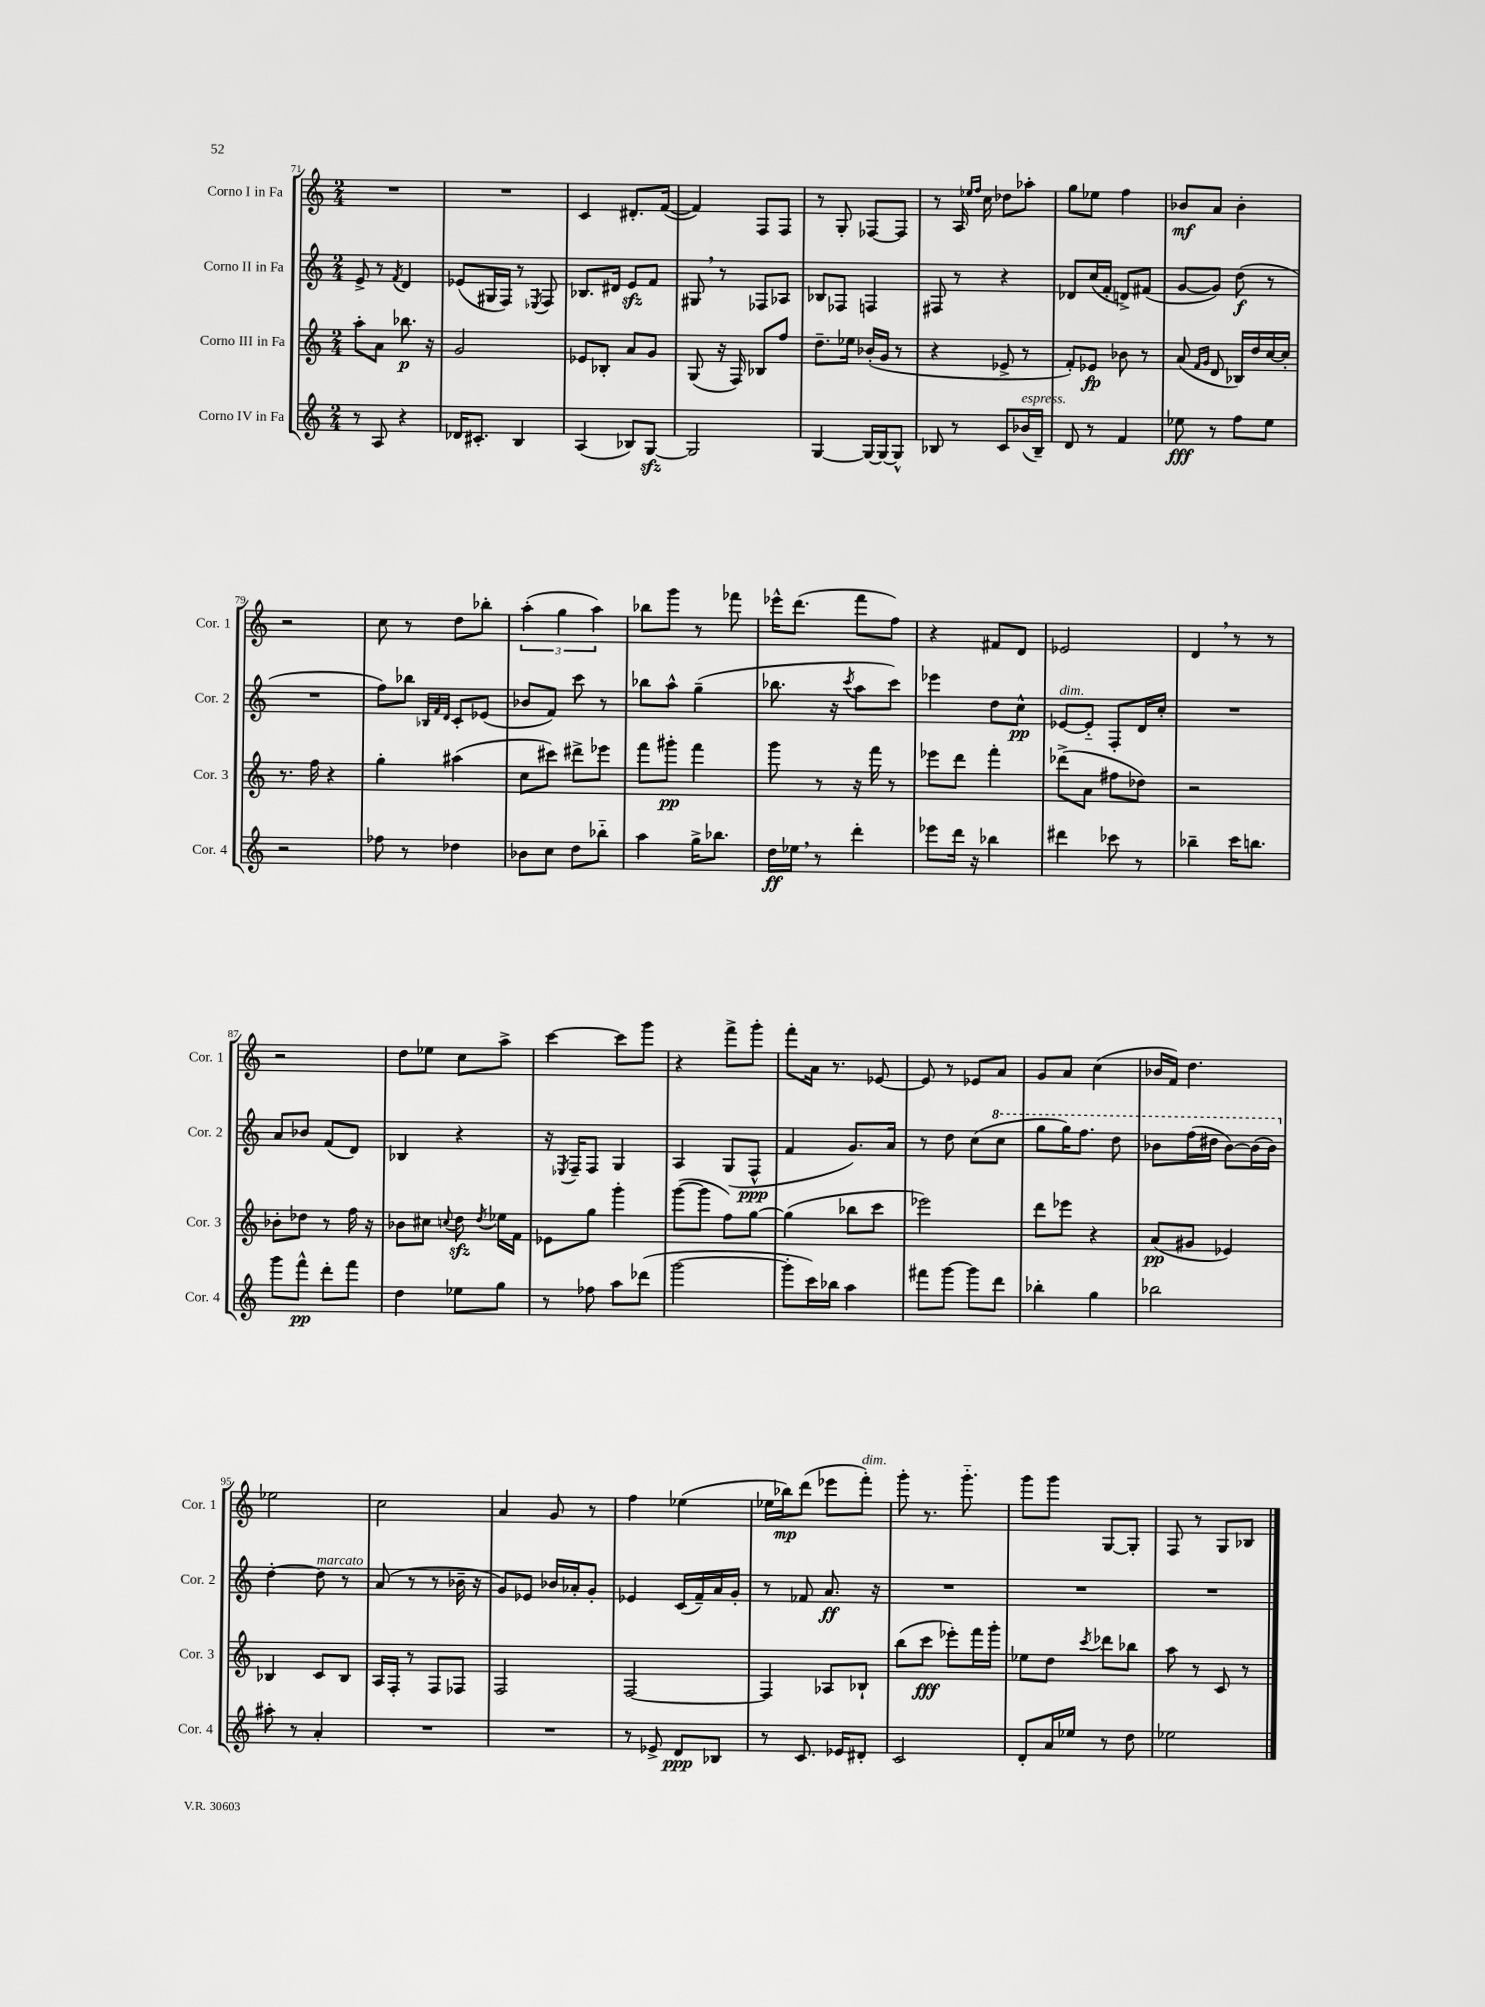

**kern	**dynam	**kern	**dynam	**kern	**dynam	**kern	**dynam
*part4	*part4	*part3	*part3	*part2	*part2	*part1	*part1
*staff4	*staff4	*staff3	*staff3	*staff2	*staff2	*staff1	*staff1
*I"Corno IV in Fa	*	*I"Corno III in Fa	*	*I"Corno II in Fa	*	*I"Corno I in Fa	*
*I'Cor. 4	*	*I'Cor. 3	*	*I'Cor. 2	*	*I'Cor. 1	*
*clefG2	*	*clefG2	*	*clefG2	*	*clefG2	*
*k[]	*	*k[]	*	*k[]	*	*k[]	*
*M2/4	*	*M2/4	*	*M2/4	*	*M2/4	*
=71	=71	=71	=71	=71	=71	=71	=71
8r	.	8aa'\L	.	8e^/	.	2r	.
8A/	.	8a\J	.	8r	.	.	.
.	.	.	.	8qf/	.	.	.
4r	.	8.bb-X\	p	4d/	.	.	.
.	.	16r	.	.	.	.	.
=72	=72	=72	=72	=72	=72	=72	=72
16d-X/KL	.	2g/	.	(8e-X/L	.	2r	.
8.c#X'/J	.	.	.	.	.	.	.
.	.	.	.	16G#X/L	.	.	.
.	.	.	.	16F/JJ)	.	.	.
4B/	.	.	.	8r	.	.	.
.	.	.	.	8qE-X/	.	.	.
.	.	.	.	8F/	.	.	.
=73	=73	=73	=73	=73	=73	=73	=73
(4A/	.	8e-X/L	.	8.B-X/L	.	4c/	.
.	.	8B-X'/J	.	.	.	.	.
.	.	.	.	16d#X/Jk	.	.	.
8B-X/L)	.	8a/L	.	8ezz/L	.	8.d#X'/L	.
[8Gzz/J	.	8g/J	.	8f/J	.	.	.
.	.	.	.	.	.	([16f/Jk	.
=74	=74	=74	=74	=74	=74	=74	=74
2G/]	.	(8G/	.	8G#X,/	.	4f/])	.
.	.	16r	.	8r	.	.	.
.	.	16F/)	.	.	.	.	.
.	.	8B-X/L	.	8F-X/L	.	8F/L	.
.	.	8ff/J	.	8A-X/J	.	8F/J	.
=75	=75	=75	=75	=75	=75	=75	=75
[4G/	.	8.dd~\L	.	8B-X/L	.	8r	.
.	.	.	.	8F-X/J	.	8G'/	.
.	.	16ee-X\Jk	.	.	.	.	.
16G/LL_	.	(16b-X'/LL	.	4Fn/	.	[8F-X/L	.
16G/J_	.	16g/JJ	.	.	.	.	.
8G^^/J]	.	8r	.	.	.	8F-/J]	.
=76	=76	=76	=76	=76	=76	=76	=76
8B-X/	.	4r	.	8F#X/	.	8r	.
8r	.	.	.	8r	.	16A/	.
.	.	.	.	.	.	16qqee-X/LL	.
.	.	.	.	.	.	16qqff/JJ	.
.	.	.	.	.	.	16cc\	.
8c/L	.	8e-X^/	.	4r	.	8dd-X\L	.
!LO:TX:a:i:t=espress.	!	!	!	!	!	!	!
(16b-X/L	.	8r	.	.	.	8aa-X'\J	.
16B-~/JJ)	.	.	.	.	.	.	.
=77	=77	=77	=77	=77	=77	=77	=77
8d/	.	8f'/L)	.	8d-X/L	.	8gg\L	.
8r	.	8e-X/J	fp	(16cc/L	.	8ee-X\J	.
.	.	.	.	16f'/JJ	.	.	.
4f/	.	8b-X\	.	8dn^/L)	.	4ff\	.
.	.	8r	.	(8f#X/J	.	.	.
=78	=78	=78	=78	=78	=78	=78	=78
8ee-X\	fff	(8a/	.	[8g/L	.	8b-X/L	mf
.	.	16qqf/LL	.	.	.	.	.
.	.	16qqg/JJ	.	.	.	.	.
8r	.	8d/	.	8g/J])	.	8a/J	.
8ff\L	.	16B-X/LL)	.	(8dd\	f	4b-'\	.
.	.	16dd/	.	.	.	.	.
8ee-\J	.	[16cc/	.	8r	.	.	.
.	.	16cc'/JJ]	.	.	.	.	.
!!LO:LB:g=z
=79	=79	=79	=79	=79	=79	=79	=79
2r	.	8.r	.	2r	.	2r	.
.	.	16ff\	.	.	.	.	.
.	.	4r	.	.	.	.	.
=80	=80	=80	=80	=80	=80	=80	=80
8ff-X\	.	4gg'\	.	8ff\L)	.	8cc\	.
8r	.	.	.	8bb-X\J	.	8r	.
.	.	.	.	32qqB-X/LLL	.	.	.
.	.	.	.	32qqf/	.	.	.
.	.	.	.	32qqd/JJJ	.	.	.
4dd-X\	.	(4aa#X\	.	8c'/L	.	8dd\L	.
.	.	.	.	(8e-X/J	.	8bb-X'\J	.
=81	=81	=81	=81	=81	=81	=81	=81
8b-X\L	.	8cc\L	.	8b-X/L	.	(6aa'\	.
8cc\J	.	8ccc#X\J)	.	8f/J)	.	.	.
.	.	.	.	.	.	6gg\	.
8dd\L	.	8ddd#X^\L	.	8ccc\	.	.	.
.	.	.	.	.	.	6aa\)	.
8bb-X\J	.	8eee-X\J	.	8r	.	.	.
=82	=82	=82	=82	=82	=82	=82	=82
4aa\	.	8fff\L	.	8bb-X\L	.	8bb-X\L	.
.	.	8ggg#X'\J	pp	8aa^^\J	.	8ggg\J	.
16gg^\KL	.	4fff\	.	(4gg~\	.	8r	.
8.bb-X\J	.	.	.	.	.	.	.
.	.	.	.	.	.	8fff-X\	.
=83	=83	=83	=83	=83	=83	=83	=83
16dd\LL	ff	8ggg\	.	8.bb-X\	.	16eee-X^^\KL	.
16ee-X,\JJ	.	.	.	.	.	(8.ddd\J	.
8r	.	8r	.	.	.	.	.
.	.	.	.	16r	.	.	.
.	.	.	.	8qccc/	.	.	.
4ddd'\	.	16r	.	8aa\L	.	8fff\L	.
.	.	16fff\	.	.	.	.	.
.	.	8r	.	8ccc\J)	.	8ff\J)	.
=84	=84	=84	=84	=84	=84	=84	=84
8eee-X\L	.	8eee-X\L	.	4eee-X\	.	4r	.
16ddd\Jk	.	8ddd\J	.	.	.	.	.
16r	.	.	.	.	.	.	.
4bb-X\	.	4fff'\	.	8dd\L	.	8f#X/L	.
.	.	.	.	8cc^^\J	pp	8d/J	.
=85	=85	=85	=85	=85	=85	=85	=85
!	!	!	!	!LO:TX:a:i:t=dim.	!	!	!
4ddd#X\	.	(8ddd-X^\L	.	[8e-X/L	.	2e-X/	.
.	.	8a\J	.	8e-/J]	.	.	.
8ccc-X\	.	8ff#X\L	.	8F'/L	.	.	.
8r	.	8dd-X\J)	.	16d/L	.	.	.
.	.	.	.	16cc'/JJ	.	.	.
=86	=86	=86	=86	=86	=86	=86	=86
4bb-X~\	.	2r	.	2r	.	4d,/	.
16ccc\KL	.	.	.	.	.	8r	.
8.bbn\J	.	.	.	.	.	.	.
.	.	.	.	.	.	8r	.
!!LO:LB:g=z
=87	=87	=87	=87	=87	=87	=87	=87
8ggg\L	.	8b-X'\L	.	8a/L	.	2r	.
8fff^^\J	pp	8dd-X\J	.	8b-X/J	.	.	.
8ddd'\L	.	8r	.	(8f/L	.	.	.
8fff\J	.	16ff\	.	8d/J)	.	.	.
.	.	16r	.	.	.	.	.
=88	=88	=88	=88	=88	=88	=88	=88
4dd\	.	8b-X\L	.	4B-X/	.	8dd\L	.
.	.	8cc#X\J	.	.	.	8ee-X\J	.
.	.	8qqccn/	.	.	.	.	.
8ee-X\L	.	8ddzz\	.	4r	.	8cc\L	.
.	.	8qdd/	.	.	.	.	.
8gg\J	.	16ee-X\LL	.	.	.	8aa^\J	.
.	.	16f\JJ	.	.	.	.	.
=89	=89	=89	=89	=89	=89	=89	=89
8r	.	8e-X\L	.	16r	.	[4ccc\	.
.	.	.	.	8qE-X/	.	.	.
.	.	.	.	16F~/KL	.	.	.
8ff-X\	.	8gg\J	.	8F/J	.	.	.
8aa\L	.	4ggg'\	.	4G/	.	8ccc\L]	.
(8ddd-X\J	.	.	.	.	.	8ggg\J	.
=90	=90	=90	=90	=90	=90	=90	=90
[2ggg\	.	([8ggg\L	.	4A/	.	4r	.
.	.	8ggg\J]	.	.	.	.	.
.	.	8ff\L)	.	(8G/L	.	8fff^\L	.
.	.	[8gg\J	.	8F^^/J	ppp	8ggg'\J	.
=91	=91	=91	=91	=91	=91	=91	=91
8ggg'\L]	.	(4gg\]	.	4f/	.	8fff'\L	.
16ccc\L)	.	.	.	.	.	16a\Jk	.
16bb-X\JJ	.	.	.	.	.	8.r	.
4aa\	.	8bb-X\L	.	8.g/L)	.	.	.
.	.	8ccc\J	.	.	.	[8e-X/	.
.	.	.	.	16a/Jk	.	.	.
=92	=92	=92	=92	=92	=92	=92	=92
8fff#X\L	.	2eee-X\)	.	8r	.	8e-/]	.
[8ggg\J	.	.	.	8dd\	.	8r	.
8ggg\L]	.	.	.	(8cc\L	.	8e-X/L	.
*	*	*	*	*8va	*	*	*
8ddd\J	.	.	.	8ccc\J	.	8a/J	.
=93	=93	=93	=93	=93	=93	=93	=93
4bb-X'\	.	8ddd\L	.	8ggg\L	.	8g/L	.
.	.	8eee-X\J	.	16ggg\K)	.	8a/J	.
.	.	.	.	8.fff\J	.	.	.
4gg\	.	4r	.	.	.	(4cc\	.
.	.	.	.	8ddd\	.	.	.
=94	=94	=94	=94	=94	=94	=94	=94
2bb-X\	.	(8a/L	pp	8bb-X\L	.	16b-X/LL	.
.	.	.	.	.	.	16f/JJ)	.
.	.	8g#X/J	.	(16fff\L	.	4.dd\	.
.	.	.	.	16ddd#X\JJ	.	.	.
.	.	4e-X/)	.	[8bb-\L)	.	.	.
.	.	.	.	(16bb-\L]	.	.	.
.	.	.	.	16bb-\JJ)	.	.	.
!!LO:LB:g=z
=95	=95	=95	=95	=95	=95	=95	=95
*	*	*	*	*X8va	*	*	*
8aa#X'\	.	4B-X/	.	[4dd'\	.	2ee-X\	.
8r	.	.	.	.	.	.	.
!	!	!	!	!LO:TX:a:i:t=marcato	!	!	!
4a'/	.	8c/L	.	8dd\]	.	.	.
.	.	8B-/J	.	8r	.	.	.
=96	=96	=96	=96	=96	=96	=96	=96
2r	.	16A/LL	.	(8a/	.	2cc\	.
.	.	16F'/JJ	.	.	.	.	.
.	.	8r	.	8r	.	.	.
.	.	8F/L	.	8r	.	.	.
.	.	8F-X/J	.	16b-X~\	.	.	.
.	.	.	.	16r	.	.	.
=97	=97	=97	=97	=97	=97	=97	=97
2r	.	2F/	.	8g/L)	.	4a/	.
.	.	.	.	8e-X/J	.	.	.
.	.	.	.	16b-X/LL	.	8g/	.
.	.	.	.	16a-X'/J	.	.	.
.	.	.	.	8g'/J	.	8r	.
=98	=98	=98	=98	=98	=98	=98	=98
8r	.	[2F/	.	4e-X/	.	4ff\	.
8e-X^/	.	.	.	.	.	.	.
8d/L	ppp	.	.	(16c/LL	.	(4ee-X\	.
.	.	.	.	16f~/)	.	.	.
8B-X/J	.	.	.	16a/	.	.	.
.	.	.	.	16g'/JJ	.	.	.
=99	=99	=99	=99	=99	=99	=99	=99
8r	.	4F/]	.	8r	.	16ee-X\LL	.
.	.	.	.	.	.	16bb-X\J)	mp
8.c/	.	.	.	8f-X/	.	(8ddd\J	.
.	.	8A-X/L	.	8.a/	ff	8eee-X\L	.
16e-X/KL	.	.	.	.	.	.	.
!	!	!	!	!	!	!LO:TX:a:i:t=dim.	!
8d#X'/J	.	8B-X`/J	.	.	.	8fff'\J)	.
.	.	.	.	16r	.	.	.
=100	=100	=100	=100	=100	=100	=100	=100
2c/	.	(8bb\L	.	2r	.	8ggg'\	.
.	.	8ccc\J	fff	.	.	8.r	.
.	.	8eee-X'\L)	.	.	.	.	.
.	.	.	.	.	.	8.ggg\	.
.	.	16fff\L	.	.	.	.	.
.	.	16ggg'\JJ	.	.	.	.	.
=101	=101	=101	=101	=101	=101	=101	=101
8d'/L	.	8ee-X\L	.	2r	.	8ggg\L	.
16a/L	.	8dd\J	.	.	.	8ggg\J	.
16ee-X/JJ	.	.	.	.	.	.	.
.	.	8qccc/	.	.	.	.	.
8r	.	8ddd-X\L	.	.	.	[8G/L	.
8dd\	.	8bb-X\J	.	.	.	8G'/J]	.
=102	=102	=102	=102	=102	=102	=102	=102
2ee-X\	.	8aa\	.	2r	.	8F/	.
.	.	8r	.	.	.	8r	.
.	.	8c/	.	.	.	8G/L	.
.	.	8r	.	.	.	8B-X/J	.
==	==	==	==	==	==	==	==
*-	*-	*-	*-	*-	*-	*-	*-
